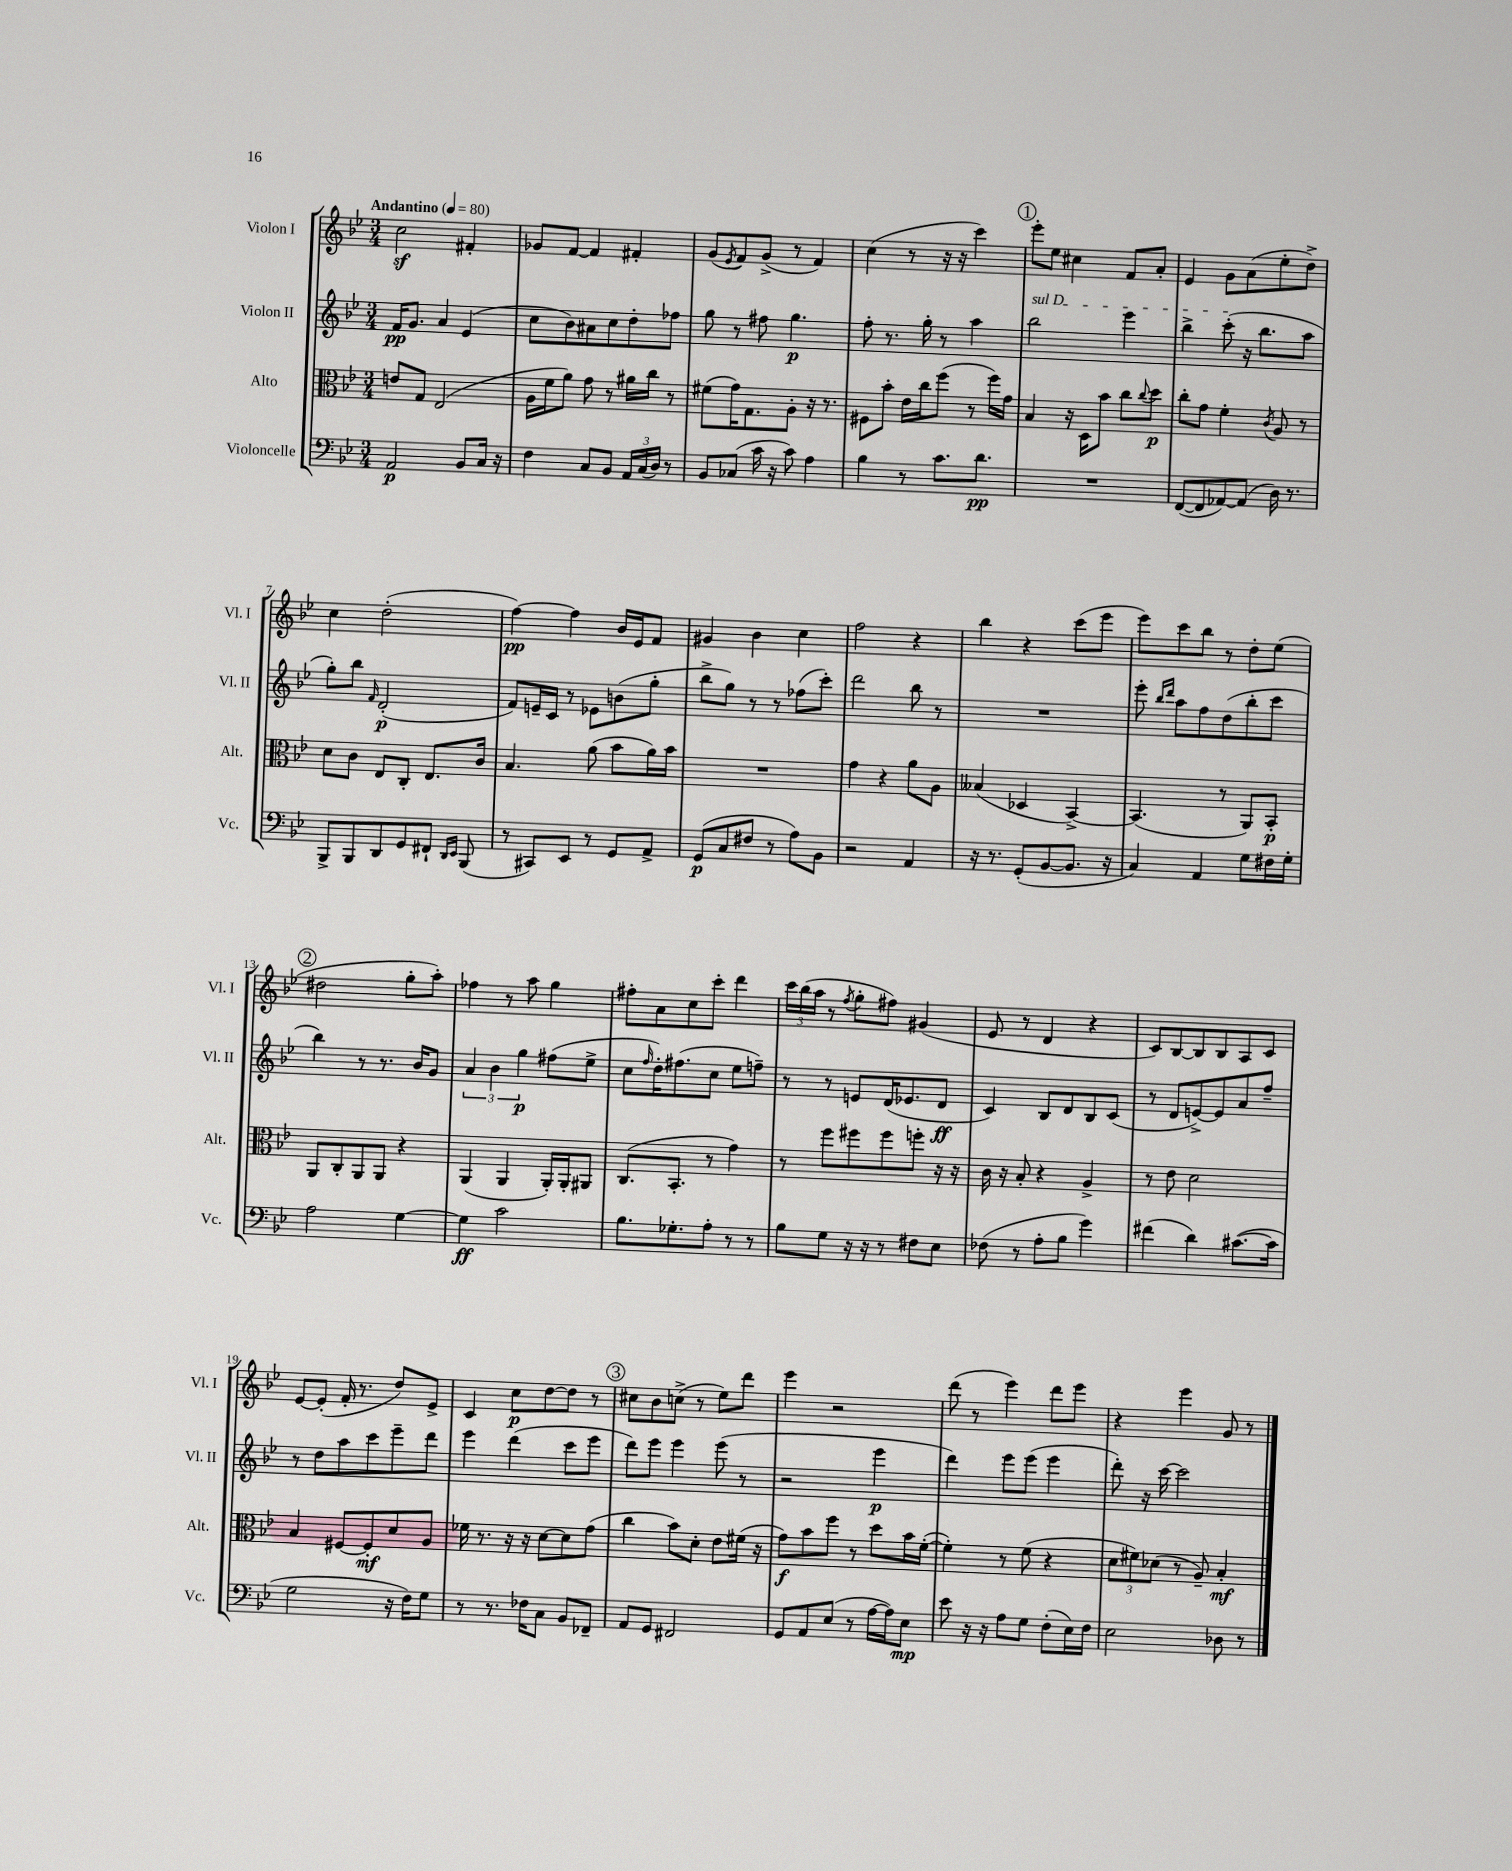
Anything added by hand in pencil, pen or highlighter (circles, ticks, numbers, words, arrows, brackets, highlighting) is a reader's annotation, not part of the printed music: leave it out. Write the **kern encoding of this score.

**kern	**kern	**kern	**kern
*staff4	*staff3	*staff2	*staff1
*clefF4	*clefC3	*clefG2	*clefG2
*k[b-e-]	*k[b-e-]	*k[b-e-]	*k[b-e-]
*M3/4	*M3/4	*M3/4	*M3/4
*MM80	*MM80	*MM80	*MM80
2AA	8e	16f	2cc
.	.	8.g	.
.	8G	.	.
.	(2E-	4a	.
8BB-	.	(4e-	4f#'
16C	.	.	.
16r	.	.	.
=	=	=	=
4F	16A	8cc	8g-
.	16f	.	.
.	8a)	8b-)	[8f
8C	8g	8a#	4f]
8BB-	8r	8cc	.
24AA	16a#	8dd'	4f#'
(24C	.	.	.
.	16cc	.	.
24D)	.	.	.
8r	8r	8ff-	.
=	=	=	=
8BB-	(8f#	8gg	(8g
.	.	.	8qe-
(8C-	16g)	8r	8f)
.	8.G	.	.
16c	.	8ff#	(8g^
16r	.	.	.
8c)	8A'	4.gg	8r
4A	16r	.	4f)
.	8.r	.	.
=	=	=	=
4B-	8F#	8ff'	(4cc
.	8b-'	8.r	.
8r	16e-	.	8r
.	16cc	16gg'	.
8.c	(8ff	8r	16r
.	.	.	16r
.	8r	4aa	4ccc)
8.d	.	.	.
.	16ff)	.	.
.	16g	.	.
=	=	=	=
2.r	4B-	2bb-	8eee-'
.	.	.	8ee-
.	16r	.	4cc#
.	16D	.	.
.	8b-	.	.
.	8cc	4eee-	8f
.	8qqcc	.	.
.	8dd	.	8a'
=	=	=	=
([8FF	8cc'	4bb-^	4e-
8FF]	8g	.	.
[8AA-)	4f'	(8ccc'	8g
(8AA-]	.	16r	(8a
.	.	8.bb-	.
.	8qc	.	.
16D)	8A	.	8ee-'
8.r	.	.	.
.	8r	8aa	8dd^)
=	=	=	=
8BBB-^	8d	8gg')	4cc
8BBB-	8c	8bb-	.
.	.	16qqf	.
8DD	8E-	(2d'	(2dd'
8GG	8C'	.	.
8FF#`	8.E-	.	.
16qqDD	.	.	.
16qqEE-	.	.	.
(8BBB-	.	.	.
.	16c	.	.
=	=	=	=
8r	4.B-	8f)	[4ff)
8CC#)	.	16e~	.
.	.	16c	.
8EE-	.	8r	4ff]
8r	(8a	8e-	.
8GG	8b-	(8b	16b-
.	.	.	16e-
8AA^	16a)	8gg'	8f
.	16b-	.	.
=	=	=	=
(8GG	2.r	8bb-^	4g#
8C	.	8gg)	.
8F#	.	8r	4b-
8r	.	8r	.
8A)	.	(8ff-	4cc
8BB-	.	8ccc')	.
=	=	=	=
2r	4g	2ddd	2ff
.	4r	.	.
4AA	8a	8bb-	4r
.	8A	8r	.
=	=	=	=
16r	(4B--	2.r	4bb-
8.r	.	.	.
(8GG'	4D-	.	4r
[8BB-	.	.	.
8.BB-]	[4BB-^)	.	(8ccc
.	.	.	8eee-
16r	.	.	.
=	=	=	=
4C)	(4.BB-]	8eee-'	8eee-)
.	.	16qqbb-	.
.	.	16qqddd	.
.	.	8aa	8ccc
4AA	.	8ff	8bb-
.	8r	(8dd	8r
8G	8AA)	8bb-'	8dd'
16F#	8BB-'	8ccc	(8ee-
16G'	.	.	.
=	=	=	=
2A	8AA	4bb-)	2dd#
.	8C'	.	.
.	8AA	8r	.
.	8AA	8.r	.
[4G	4r	.	8gg'
.	.	16b-	.
.	.	8g	8aa')
=	=	=	=
4G]	(4AA	6a	4ff-
.	.	6b-	.
2c	4AA	.	8r
.	.	6gg	.
.	.	.	8aa
.	16AA')	(8ff#	4gg
.	16AA'	.	.
.	8AA#	8ee-^	.
=	=	=	=
8.B-	(8.C	8cc	8ff#'
.	.	16qqff	.
.	.	16dd')	8a
8.G-'	8.BB-'	(8.ff#	.
.	.	.	8cc
8A'	8r	8cc	8ccc'
8r	4g)	8ee-	4ddd
8r	.	8ff~)	.
=	=	=	=
8B-	8r	8r	24ccc
.	.	.	(24bb-
.	.	.	24aa
8G	8ff	8r	8r
.	.	.	8qff
16r	8ff#	8e	8gg'
16r	.	.	.
8r	8ff#	(16d	8ff#)
.	.	8.e-	.
8F#	8ff'	.	(4g#
8E-	16r	8d	.
.	16r	.	.
=	=	=	=
(8F-	16c	4c)	8e-
.	16r	.	.
8r	8B-'	.	8r
8A'	4r	8B-	4d
8B-	.	8d	.
4g)	4A^	8B-	4r
.	.	(8c	.
=	=	=	=
(4f#	8r	8r	8c)
.	8e-	8d	[8B-
4d)	2d	[8e^)	8B-]
.	.	8e]	8B-
([8.c#	.	8a	8A
.	.	8ff~	8c
16c#]	.	.	.
=	=	=	=
2G	4B-	8r	[8e-
.	.	8dd	(8e-']
.	[8F#	8aa	16f'
.	.	.	8.r
.	8F#']	8ccc	.
16r	8d	8eee-~	8dd)
16F)	.	.	.
8G	8A	8ddd	8e-^
=	=	=	=
8r	16f-	4eee-	4c
.	8.r	.	.
8.r	.	.	.
.	16r	(4ddd	8cc
16F-	16r	.	.
8C	[8d	.	[8dd
8BB-	8d]	8ccc	8dd]
8FF-~	(8g	8eee-	8r
=	=	=	=
8AA	4cc	8ddd)	8cc#
8GG	.	8eee-	8b-
2FF#	8b-)	4eee-	(8cc^
.	8d'	.	8r
.	8e-	(8eee-	8ee-)
.	(16f#	8r	8ddd
.	16r	.	.
=	=	=	=
8GG	8g)	2r	4eee-
8AA	8b-	.	.
(8E-	8ff	.	2r
8r	8r	.	.
[16A	8dd	4eee-	.
16A])	.	.	.
8E-	16b-	.	.
.	([16f'	.	.
=	=	=	=
8e-	4f'])	4ddd)	(8ddd
16r	.	.	8r
16r	.	.	.
8A	8r	8eee-	4eee-)
8G	(8f	(8eee-	.
(8F'	4r	4eee-	8ddd
16E-)	.	.	8eee-
16F	.	.	.
=	=	=	=
2E-	12d	8ddd')	4r
.	12f#)	.	.
.	.	16r	.
.	(12d-	.	.
.	.	[16ccc	.
.	8r	2ccc]	4eee-
.	8A~)	.	.
8D-	4B-'	.	8g
8r	.	.	8r
==	==	==	==
*-	*-	*-	*-
